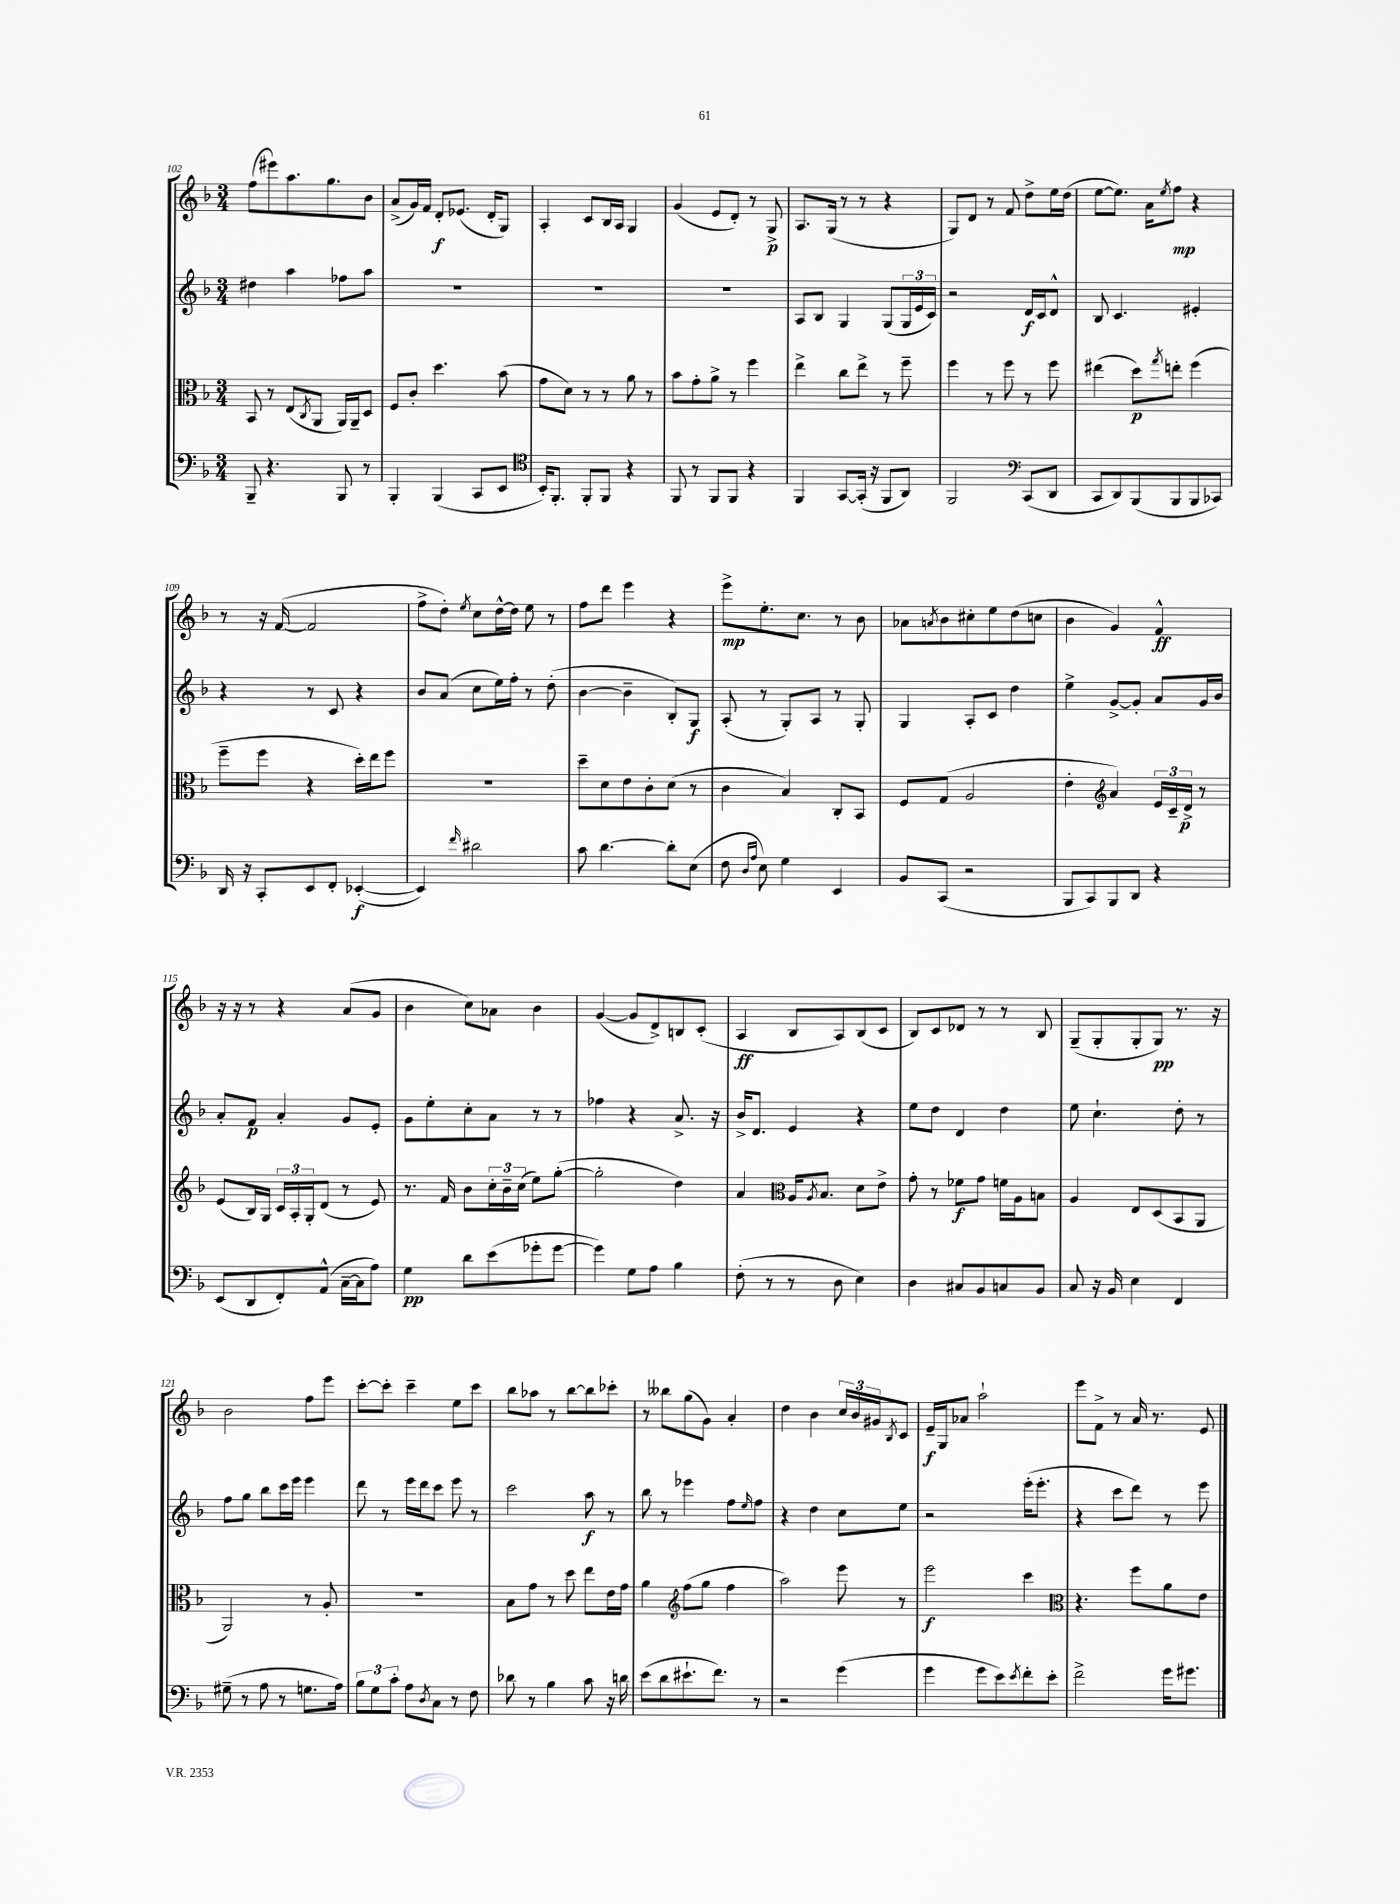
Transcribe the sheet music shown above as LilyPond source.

<<
\new StaffGroup <<
\new Staff = "s0" {
    \clef treble \key f \major \numericTimeSignature \time 3/4
    f''8( eis'''8) a''8. g''8. bes'8 |
    a'8->( g'16) f'16 d'8-.\f ees'8.( d'16-. g8) |
    a4-. c'8 bes16 a16 g4 |
    g'4( e'8 d'8-.) r8 g8->\p |
    a8. g16( r8 r8 r4 |
    g8) d'8 r8 f'8 d''8-> e''16 d''16( |
    e''8~ e''8.) a'16 \acciaccatura { e''8 } f''8\mp r4 |
    r8 r16 f'16~( f'2 |
    f''8-> d''8-.) \acciaccatura { e''8 } c''8 d''16~-^ d''16 e''8 r8 |
    f''8 d'''8 e'''4 r4 |
    e'''8->\mp e''8.-. c''8. r8 bes'8 |
    aes'8 \acciaccatura { a'8 } bes'8 cis''8-. e''8 d''8( c''8 |
    bes'4 g'4) f'4-^\ff |
    r16 r16 r8 r4 a'8( g'8 |
    bes'4 c''8) aes'8 bes'4 |
    g'4~( g'8 d'8->) b8 c'8-.( |
    a4\ff bes8 a8) bes8( c'8 |
    bes8) c'8 des'8 r8 r8 bes8 |
    g8--( g8-. g8-. g8\pp) r8. r16 |
    bes'2 f''8 e'''8 |
    c'''8~-. c'''8-. c'''4-- e''8 c'''8 |
    bes''8 aes''8 r8 bes''8~ bes''8 ces'''8-. |
    r8 beses''8 g''8( g'8) a'4-. |
    d''4 bes'4 \tuplet 3/2 { c''16 bes'16 gis'16 } \acciaccatura { bes8 } c'8 |
    e'16--\f g16 aes'8 a''2-! |
    e'''8 f'8-> r8 a'16 r8. e'8 \bar "|." |
}
\new Staff = "s1" {
    \clef treble \key f \major \numericTimeSignature \time 3/4
    dis''4 a''4 fes''8 a''8 |
    R2. |
    R2. |
    R2. |
    a8 bes8 g4 g8( \tuplet 3/2 { g16 e'16 c'16) } |
    r2 d'16\f c'16 d'8-^ |
    bes8 c'4. eis'4-. |
    r4 r8 c'8 r4 |
    bes'8 a'8( c''8 e''16) f''16-. r8 d''8-.( |
    bes'4~ bes'4-- bes8-.) g8\f |
    a8-.( r8 g8-.) a8 r8 g8-. |
    g4 a8-. c'8 d''4 |
    e''4-> g'8~-> g'8-. a'8 g'16 bes'16 |
    a'8-. f'8\p a'4-. g'8 e'8-. |
    g'8 e''8-. c''8-. a'8 r8 r8 |
    fes''4 r4 a'8.-> r16 |
    bes'16-> d'8. e'4 r4 |
    e''8 d''8 d'4 d''4 |
    e''8 c''4.-! d''8-. r8 |
    f''8 g''8 bes''8 c'''16 e'''16 e'''4 |
    d'''8 r8 e'''16 d'''16 c'''8 e'''8 r8 |
    c'''2 a''8\f r8 |
    bes''8 r8 ees'''4 f''8 \grace { e''16 } f''8 |
    r4 d''4 c''8 e''8 |
    r2 e'''16-.( e'''8.-. |
    r4 c'''8 d'''8) r8 e'''8 \bar "|." |
}
\new Staff = "s2" {
    \clef alto \key f \major \numericTimeSignature \time 3/4
    bes,8 r8 e8( \acciaccatura { c8 } a,8 a,16) a,16-- d8 |
    f8 c'8-. d''4. bes'8( |
    g'8 d'8) r8 r8 a'8 r8 |
    bes'8 g'8-. a'8-> r8 f''4 |
    e''4-> c''8 e''8-> r8 f''8-- |
    f''4 r8 f''8 r8 f''8 |
    eis''4( d''8\p) \acciaccatura { g''8 } e''8-. f''4( |
    f''8-- f''8 r4 d''16-.) e''16 f''8 |
    R2. |
    d''8-- d'8 e'8 c'8-. d'8( r8 |
    c'4 bes4) c8-. bes,8 |
    f8 g8( a2 |
    e'4-. \clef treble a'4) \tuplet 3/2 { e'16 c'16-- d'16->\p } r8 |
    e'8( bes16) g16 \tuplet 3/2 { c'16 a16-. g16-. } d'8( r8 e'8) |
    r8. f'16 bes'8 \tuplet 3/2 { c''16-. bes'16-- c''16( } e''8) g''8~-.( |
    g''2-. d''4) |
    a'4 \clef alto a16 \acciaccatura { a8 } bes8. d'8 e'8-> |
    g'8-. r8 fes'8\f g'8 f'16 a16 b8 |
    a4 e8 d8( bes,8 a,8 |
    a,2) r8 a8-. |
    R2. |
    bes8 g'8 r8 d''8 e''8 e'16 g'16 |
    a'4 \clef treble f''8( g''8 f''4 |
    a''2) e'''8 r8 |
    e'''2\f c'''4 |
    \clef alto r4. f''8 a'8 e'8 \bar "|." |
}
\new Staff = "s3" {
    \clef bass \key f \major \numericTimeSignature \time 3/4
    bes,,8-- r4. bes,,8 r8 |
    bes,,4-. bes,,4( c,8 e,8 |
    \clef tenor bes,16-.) f,8.-. f,8-. f,8 r4 |
    f,8 r8 f,8 f,8 r4 |
    f,4 g,8~ g,16-.( r16 f,8 a,8) |
    f,2 \clef bass c,8( d,8 |
    c,8 d,8) bes,,8( bes,,8 bes,,8 ces,8) |
    d,16 r16 c,8-. e,8 f,8-. ees,4~-.\f( |
    ees,4) \grace { f'16 } dis'2 |
    c'8 d'4.~ d'8-. e8( |
    f8 \grace { d16 a16 } e8) g4 e,4 |
    bes,8 c,8( r2 |
    bes,,8 c,8) bes,,8 d,8 r4 |
    e,8( d,8 f,8-.) a,8-^( c16~-- c16 a8) |
    g4\pp d'8 e'8( ges'8-. ges'8~ |
    ges'4) g8 a8 bes4 |
    f8-.( r8 r8 d8 e4) |
    d4 cis8 bes,8 c8 bes,8 |
    c8 r16 bes,16 e4 f,4 |
    gis8--( r8 a8 r8 g8. a16) |
    \tuplet 3/2 { bes8 g8 c'8-. } a8 \acciaccatura { d8 } c8 r8 f8 |
    des'8 r8 bes4 c'8 r16 d'16 |
    e'8( d'8 eis'8.-! f'8.) r8 |
    r2 g'4( |
    g'4 g'8 e'8) \acciaccatura { e'8 } f'8-. e'8-. |
    f'2-> g'16 gis'8. \bar "|." |
}
>>
>>
\layout { \context { \Score currentBarNumber = #102 } }
